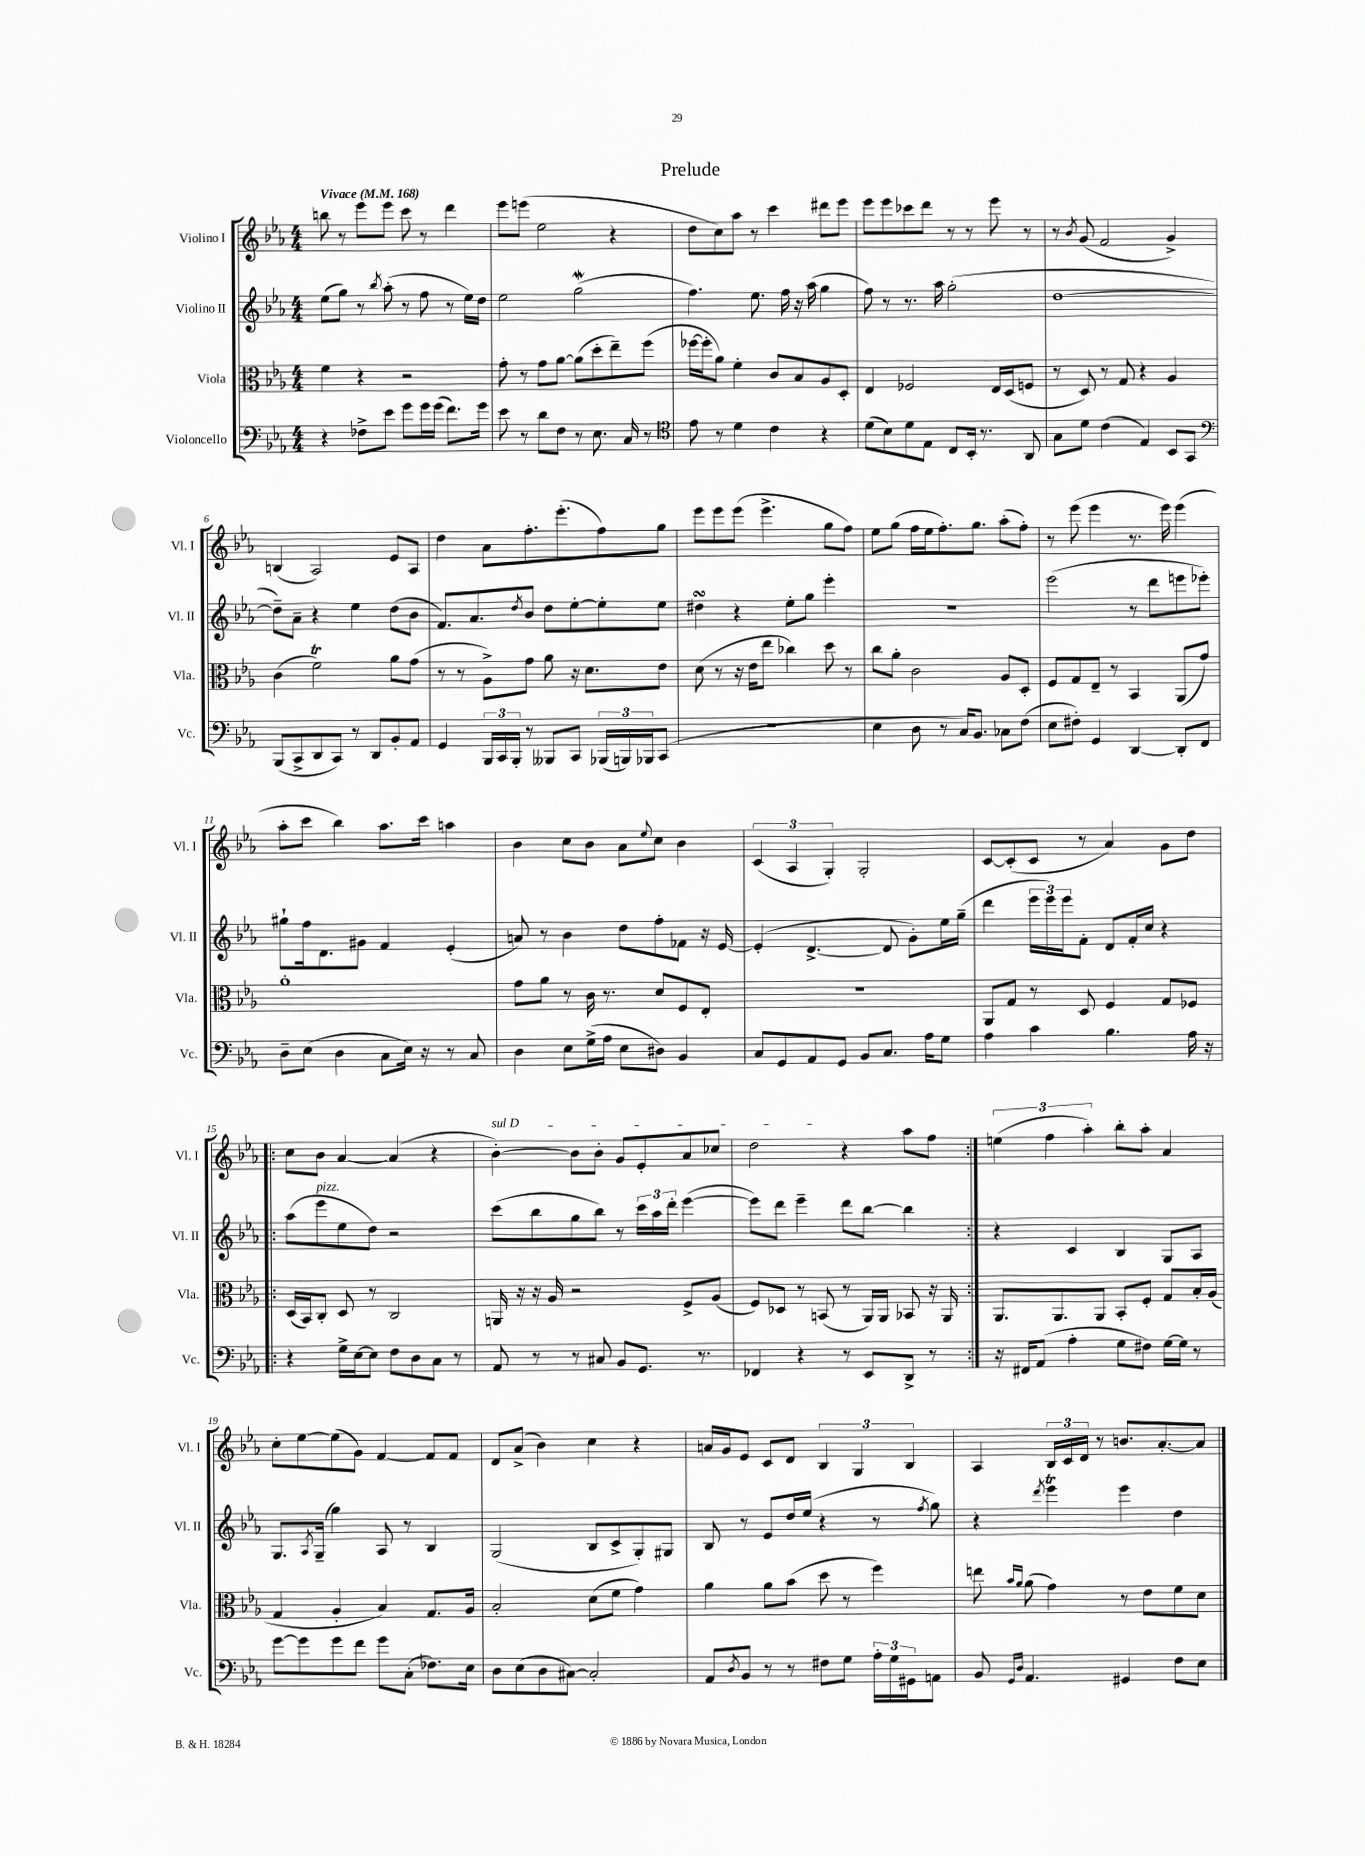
\header { title = "Prelude" }
<<
\new StaffGroup <<
\new Staff = "s0" \with { instrumentName = "Violino I" shortInstrumentName = "Vl. I" } {
    \clef treble \key ees \major \numericTimeSignature \time 4/4 \tempo "Vivace" 4 = 168
    b''8 r8 ees'''8 ees'''8 c'''8 r8 d'''4 |
    ees'''8 e'''8( ees''2 r4 |
    d''8 c''8) aes''8 r8 c'''4 dis'''8 ees'''8 |
    ees'''8 ees'''8 ces'''8 d'''8 r8 r8 ees'''8 r8 |
    r8 \acciaccatura { bes'8 } g'8( f'2 g'4->) |
    b4( aes2) ees'8 aes8 |
    d''4 aes'8 f''8.-. ees'''8.-.( f''8) g''8 |
    ees'''8 ees'''8 ees'''8( ees'''4.-> g''8 f''8) |
    ees''8 g''8( f''16 ees''16 f''8.-.) g''8. aes''8-.( f''8-.) |
    r8 ees'''8( ees'''4 r8. ees'''16) ees'''4( |
    aes''8-. c'''8 bes''4) aes''8. c'''16 a''4 |
    bes'4 c''8 bes'8 aes'8 \appoggiatura { ees''8 } c''8 bes'4 |
    \tuplet 3/2 { c'4( aes4 g4-.) } g2-. |
    c'8~ c'8-.( c'8 r8 aes'4) g'8 d''8 |
    \repeat volta 2 { c''8 bes'8 aes'4~ aes'4( r4 |
    \once \override TextSpanner.bound-details.left.text = \markup { \italic "sul D" } bes'4~-.\startTextSpan) bes'8 bes'8-. g'8 ees'8-. aes'8 ces''8 |
    d''2\stopTextSpan r4 aes''8 f''8 | }
    \tuplet 3/2 { e''4( f''4 aes''4-.) } bes''8-. aes''8-. aes'4 |
    c''8-. ees''8~ ees''8( g'8) f'4~ f'8 f'8 |
    d'8 aes'8->( bes'4) c''4 r4 |
    a'16 g'16 ees'8 c'8 d'8 \tuplet 3/2 { bes4 g4 bes4 } |
    aes4 \tuplet 3/2 { bes16 c'16 d'16 } r8 b'8. aes'8.~-. aes'8 \bar "|." |
}
\new Staff = "s1" \with { instrumentName = "Violino II" shortInstrumentName = "Vl. II" } {
    \clef treble \key ees \major \numericTimeSignature \time 4/4
    ees''8( g''8) r8 \acciaccatura { bes''8 } aes''8-.( r8 f''8 r8 ees''16) d''16 |
    ees''2 g''2\mordent( |
    f''4.) ees''8. f''16 r16 aes''16( g''4 |
    f''8) r8 r8. aes''16 g''2-.( |
    d''1~ |
    d''8--) aes'8-- r4 ees''4 d''8( bes'8 |
    f'8.) aes'8. \acciaccatura { d''8 } bes'8 d''8 ees''8~-. ees''8-. ees''8 |
    dis''4\turn r4 ees''8-. g''8 ees'''4-. |
    R1 |
    ees'''2( r8 d'''8 e'''8 ees'''8-.) |
    gis''8-! f''16 d'8. gis'8 f'4 ees'4-.( |
    a'8) r8 bes'4 d''8 f''8-. fes'8 r16 ees'16~ |
    ees'4-.( d'4.~-> d'8 g'8-.) ees''16 g''16--( |
    d'''4 \tuplet 3/2 { ees'''16 ees'''16) ees'''16 } f'8-. d'8 f'16-. c''16 r4 |
    \repeat volta 2 { aes''8( ees'''8^\markup { \italic "pizz." } ees''8 d''8) r2 |
    c'''8( bes''8 g''8 bes''8) r8 \tuplet 3/2 { c'''16 aes''16 d'''16-. } ees'''4~( |
    ees'''8) d'''8 ees'''4-- d'''8 bes''8~ bes''4 | }
    r4 c'4 bes4 g8 aes8 |
    g8. \acciaccatura { aes8 } g16--( g''4) aes8 r8 bes4 |
    g2( bes8 c'8-> g8-.) gis8 |
    bes8 r8 ees'8 d''16 ees''16( r4 r8 \acciaccatura { f''8 } g''8) |
    r4 \acciaccatura { d'''8 } ees'''4\trill ees'''4 d''4 \bar "|." |
}
\new Staff = "s2" \with { instrumentName = "Viola" shortInstrumentName = "Vla." } {
    \clef alto \key ees \major \numericTimeSignature \time 4/4
    f'4 r4 r2 |
    g'8-. r8 g'8 aes'8~ aes'8( d''8-. ees''8--) f''8( |
    fes''16~ fes''16-. aes'8) f'4-. c'8 bes8 aes8 d8-. |
    ees4 fes2 ees16 d16( f8 |
    r8 d8) r8 g8 r4 aes4 |
    c'4( f'2\trill) aes'8 g'8( |
    r8 r8 aes8->) g'8 aes'8 r16 d'8. ees'8 |
    d'8( r8 r16 ees'16 ees''8 ces''4) d''8 r8 |
    c''8 aes'8-. c'2 aes8 d8-. |
    f8 g8 ees8-- r8 bes,4 aes,8( g'8) |
    aes'1-. |
    g'8 aes'8 r8 c'16 r8. d'8 f8 ees8-. |
    R1 |
    aes,8 g8 r8 d8 f4 g8 fes8 |
    \repeat volta 2 { d16( bes,16) c8-. d8 r8 c2 |
    a,16 r16 r16 aes16 r2 f8-> aes8( |
    f8) des8 r8 b,8( r8 aes,16) aes,16 bes,8 r16 aes,16 | }
    aes,8. aes,8. aes,8 bes,8-. f8-. g8 bes16-. aes16( |
    g4 aes4-. bes4) g8. aes16 |
    bes2-. d'8( f'8 g'4) |
    aes'4 aes'8 bes'8( d''8 r8 f''4) |
    e''8 \grace { bes'16 aes'16 } aes'8( g'4) r8 ees'8 f'8 d'8 \bar "|." |
}
\new Staff = "s3" \with { instrumentName = "Violoncello" shortInstrumentName = "Vc." } {
    \clef bass \key ees \major \numericTimeSignature \time 4/4
    r4 fes8-> ees'8 g'8 g'16 g'16( f'8.) g'16 |
    ees'8 r8 d'8 f8 r8 ees8. c16 r8 |
    \clef tenor ees'8 r8 d'4 c'4 r4 |
    d'8( bes8) d'8 ees8 c8 bes,16-. r8. aes,8 |
    g8 d'8 c'4( ees4) bes,8 g,8 |
    \clef bass bes,,8( c,8-> d,8 c,8) r8 d,8 bes,8-. aes,8 |
    g,4 \tuplet 3/2 { bes,,16 c,16 bes,,16-. } r8 beses,,8 c,8 \tuplet 3/2 { bes,,16( b,,16) bes,,16 } c,8( |
    R1 |
    ees4 d8 r8 c16) bes,8. ces8 f8( |
    ees8 fis8-.) g,4 d,4~ d,8-. f,8 |
    d8-- ees8( d4 c8 ees16) r16 r8 c8 |
    d4 ees8 g16->( aes16 ees8 dis8) bes,4 |
    c8 g,8 aes,8 g,8 bes,8 c8. aes16 g8 |
    aes4 c'4 bes4. aes16 r16 |
    \repeat volta 2 { r4 g16-> ees16~ ees8 f8 d8 c8 r8 |
    aes,8 r8 r8 cis8 bes,8 g,8. r8. |
    fes,4 r4 r8 ees,8 d,8-> r8 | }
    r16 fis,16 aes,8( aes4-. g8 fis8) g16~ g16 r8 |
    g'8~ g'8 g'8 f'8 g'8 c8-.( fes8.) ees16 |
    d8 ees8( d8 cis8~) cis2-. |
    aes,8 \acciaccatura { d8 } bes,8 r8 r8 fis8 g8 \tuplet 3/2 { aes16-. g16 gis,16 } a,8 |
    bes,8 \grace { g,16 d16 } aes,4. gis,4 f8 ees8 \bar "|." |
}
>>
>>
